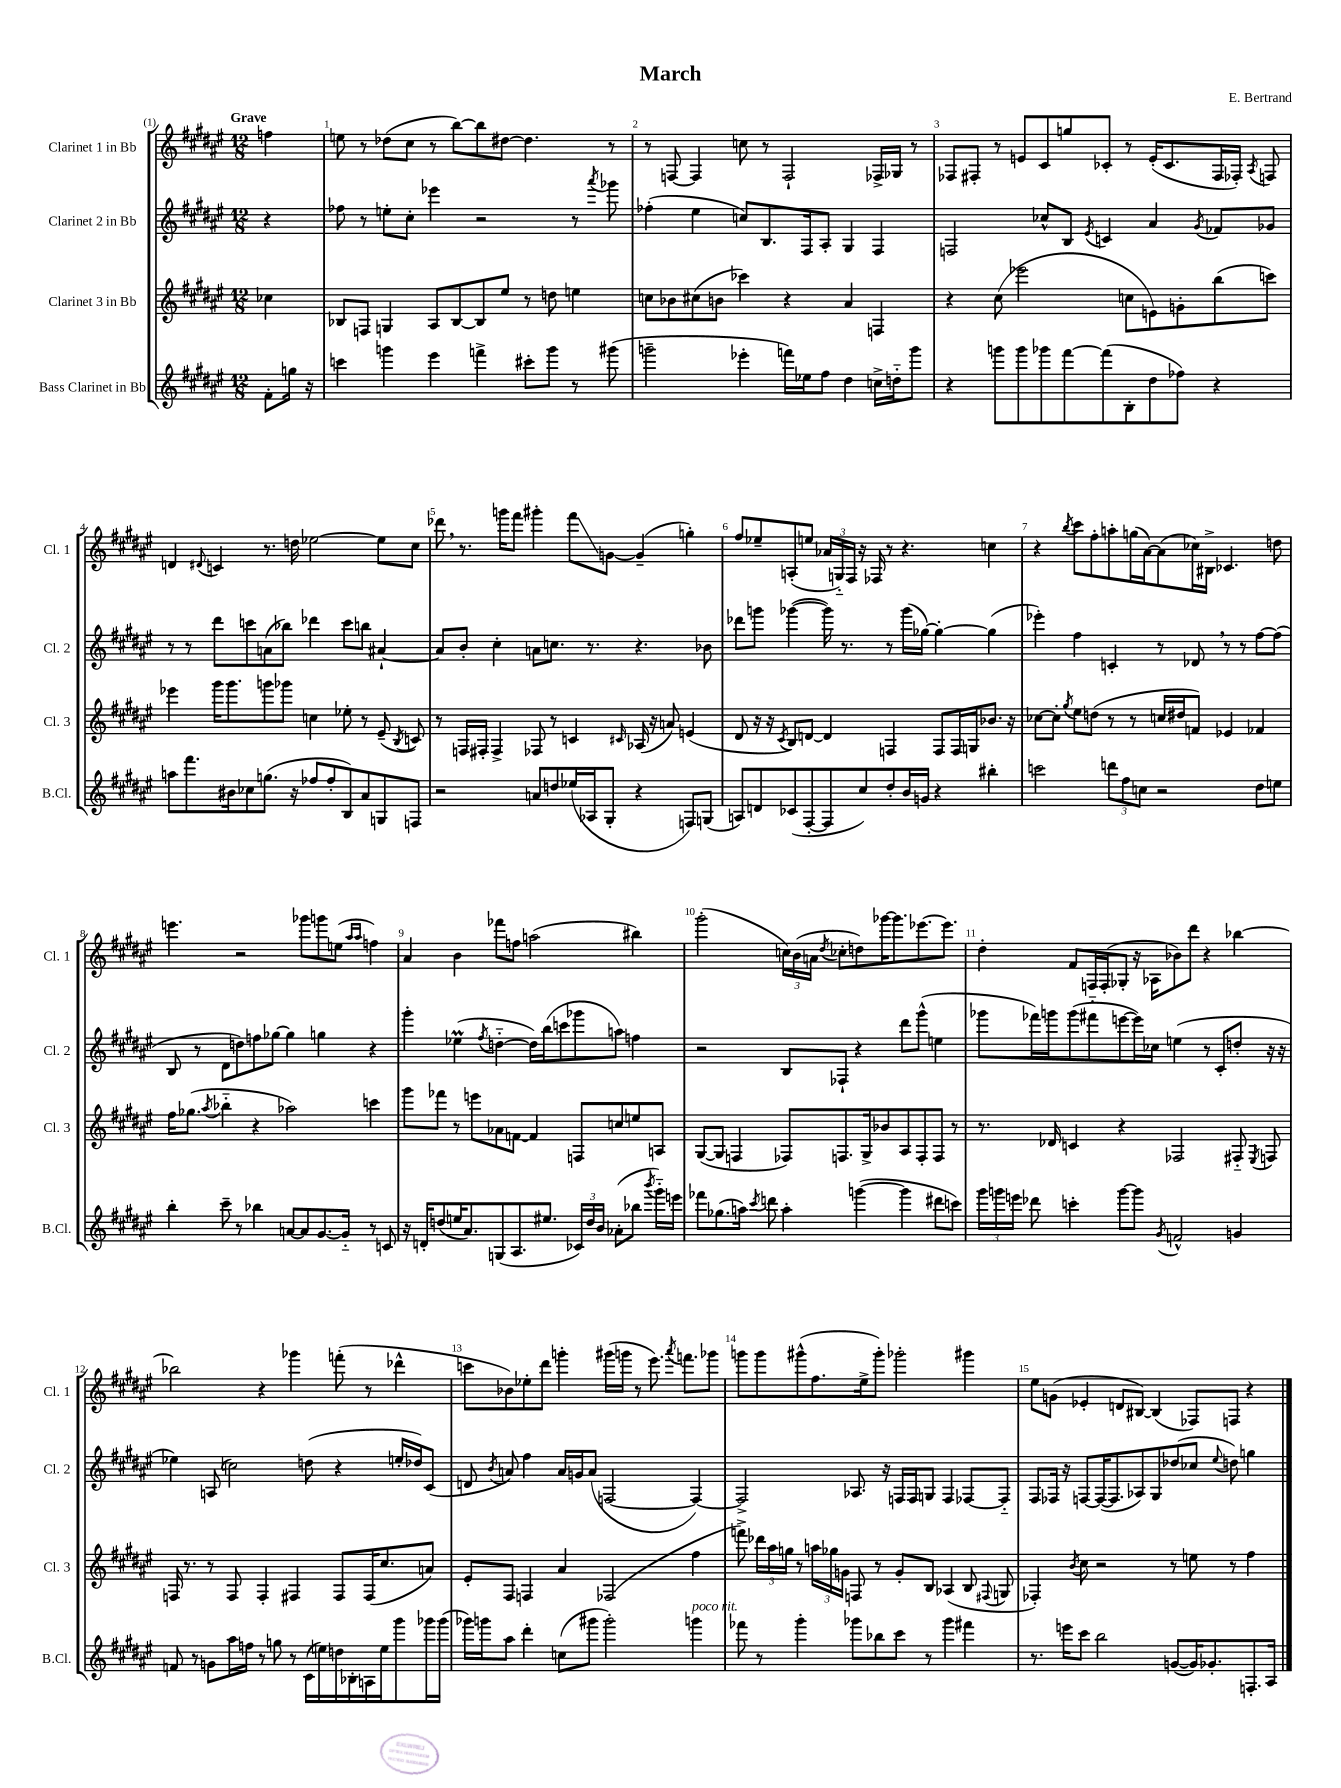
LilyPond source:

\header { title = "March" composer = "E. Bertrand" }
<<
\new StaffGroup <<
\new Staff = "s0" \with { instrumentName = "Clarinet 1 in Bb" shortInstrumentName = "Cl. 1" } {
    \clef treble \key fis \major \numericTimeSignature \time 12/8 \partial 4 \tempo "Grave"
    \autoBeamOff f''4 |
    e''8 r8 des''8[( cis''8] r8 b''8[~) b''8 dis''8]~ dis''4. r8 |
    r8 f8~ f4 c''8 r8 f2-! fes16[-> ges16] r8 |
    fes8[ fis8]-. r8 e'8[ cis'8 g''8 ces'8]-. r8 e'16[-.( ces'8. fis16 fes16]-.) \acciaccatura { ais8 } f8 |
    d'4 \appoggiatura { dis'8 } c'4 r8. d''16 ees''2~ ees''8[ cis''8] |
    des'''8 \breathe r8. g'''16[ fis'''8] gis'''4-. fis'''8[\glissando g'8]~ g'4--( g''4-.) |
    fis''8[ ees''8-- a8-.( e''8] \tuplet 3/2 { aes'16[ g16-_) fis16] } r16 fes16 r8 r4. c''4 |
    r4 \acciaccatura { b''8 } cis'''8[ fis''8-. a''8-. g''16( ais'16~) ais'8( ces''16) bis16]-> ces'4. d''8 |
    e'''4. r2 ges'''8[ g'''8 e''8]( \grace { ais''16[ ais''16] } f''4) |
    ais'4 b'4 fes'''8[ f''8] a''2( bis''4) |
    gis'''2-.( \tuplet 3/2 { c''16[) b'16( a'16] } \acciaccatura { dis''8 } ces''8[-. d''8) ges'''16~ ges'''8. ees'''8.~ ees'''8.] |
    dis''4-. fis'8[ f16 f16-.( ges8]-. r16 aes16[ bes'8) dis'''8] r4 bes''4~ |
    bes''2 r4 ges'''4 f'''8-.( r8 des'''4-^ |
    c'''8[ bes'8) ees''8-. dis'''8] g'''4-. gis'''16[( g'''16] r8 eis'''8.) \acciaccatura { ais'''8 } f'''8.[ ges'''8] |
    g'''8[ g'''8 gis'''8-^( fis''8. eis''16-> gis'''8]-.) ges'''2-. gis'''4 |
    eis''8[ g'8]( ees'4-. d'8[ bis8]~) bis4( fes8[) f8] r4 \bar "|." |
}
\new Staff = "s1" \with { instrumentName = "Clarinet 2 in Bb" shortInstrumentName = "Cl. 2" } {
    \clef treble \key fis \major \numericTimeSignature \time 12/8 \partial 4
    \autoBeamOff r4 |
    fes''8 r8 e''8[-. cis''8]-. ees'''4 r2 r8 \acciaccatura { ais'''8 } ges'''8 |
    fes''4-.( eis''4 c''8[) b8. fis16 ais8]-. gis4 fis4 |
    f2 ces''8[-^ b8] \acciaccatura { eis'8 } c'4 ais'4 \acciaccatura { gis'8 } fes'8[ ges'8] |
    r8 r8 dis'''8[ c'''8 a'8( bes''8]) des'''4 c'''8[ b''8] ais'4~-! |
    ais'8[ b'8]-. cis''4-. a'8[ c''8.] r8. r4. bes'8 |
    des'''8[ g'''8] ges'''4~( ges'''16) r8. r8 ges'''16[( ges''16]~) ges''4~-. ges''4( |
    ees'''4-.) fis''4 c'4-. r8 des'8 \breathe r8 r8 fis''8[~ fis''8]( |
    b8 r8 dis'8[ d''8) f''8 ges''8]~ ges''4 g''4 r4 |
    gis'''4-. ees''4\prall( \acciaccatura { fis''8 } d''4~-_ d''16[) b''16( c'''8 ges'''8 a''8]) f''4 |
    r2 b8[ fes8]-! r4 dis'''8[ gis'''8]-^( e''4 |
    ges'''8[ fes'''16) g'''16 g'''8( fis'''8-_ e'''8~ e'''16) ces''16] e''4( r8 cis'8[-. d''8]-. r16 r16 |
    ees''4) a8( c''2) d''8( r4 e''16[-. des''16) cis'8]( |
    d'8 \acciaccatura { b'8 } a'8) fis''4 a'16[ g'16 a'8]( f2~ f4~) |
    f2-> aes8. r16 f16[ f16 g8] f4 fes8[~ fes8]-_ |
    fis8[ fes16] r16 f8[~ f16~( f8. aes8) gis8 des''8( ces''8] \appoggiatura { eis''8 } d''8) g''4 \bar "|." |
}
\new Staff = "s2" \with { instrumentName = "Clarinet 3 in Bb" shortInstrumentName = "Cl. 3" } {
    \clef treble \key fis \major \numericTimeSignature \time 12/8 \partial 4
    \autoBeamOff ces''4 |
    bes8[ f8] g4 ais8[ bes8~ bes8 eis''8] r8 d''8 e''4 |
    c''8[ bes'8 cis''8( b'8] ces'''4) r4 ais'4 f4 |
    r4 cis''8( ees'''2 c''8[ e'8) g'8-. b''8( c'''8]) |
    ees'''4 gis'''16[ gis'''8. g'''8 ges'''8] c''4 ees''8-. r8 eis'8--( \acciaccatura { b8 } c'8) |
    r8 f16[ fis16]-. fis4-> fes8 r8 c'4 \grace { cis'16 } aes16( r16 a'8) e'4( |
    dis'8 r16 r16 \acciaccatura { cis'8 } b8[) d'8]~ d'4 f4 f8[ f16 g16 bes'8.] r16 |
    ces''8[~ ces''8]-. \acciaccatura { gis''8 } eis''8[ d''8]( r8 r8 c''16[ dis''16 f'8]) ees'4 fes'4 |
    fis''16[ ges''8.]( \acciaccatura { ais''8 } bes''4-_ r4 aes''2) c'''4 |
    gis'''8[ fes'''8] r8 e'''8[ aes'8 f'8]~ f'4 f8[ c''8 e''8 a8] |
    gis8[~( gis8] f4 fes8[) f8. gis16-> bes'8 ais8 f8-. f8] r8 |
    r8. des'16 c'4 r4 fes2 fis8-_ \acciaccatura { eis8 } f8 |
    f16 r8. r8 f8 f4-. fis4 fis8[ fis16( cis''8. a'8]) |
    eis'8[-. fis8] f4 ais'4 fes2( fis''4 |
    f'''8->) \tuplet 3/2 { des'''16[ ais''16 g''16] } r8 \tuplet 3/2 { a''16[ ges''16 g'16] } f8 r8 g'8[-. b8] aes4( b8 \appoggiatura { fis8 } g8 |
    fes4-.) \acciaccatura { b'8 } cis''8 r2 r8 e''8 r8 fis''4 \bar "|." |
}
\new Staff = "s3" \with { instrumentName = "Bass Clarinet in Bb" shortInstrumentName = "B.Cl." } {
    \clef treble \key fis \major \numericTimeSignature \time 12/8 \partial 4
    \autoBeamOff fis'8[-. g''16] r16 |
    c'''4 g'''4 eis'''4 f'''4-> cis'''8[-. g'''8] r8 gis'''8( |
    g'''2-- ees'''4-. f'''16[) ees''16 fis''8] dis''4 c''16[-> d''16-_ g'''8] |
    r4 g'''8[ g'''8 ges'''8 fis'''8~ fis'''8( b8-. dis''8 fes''8]) r4 |
    a''8[ fis'''8. bis'16 ces''8 g''8.]( r16 fes''8[ fes''8-. b8) ais'8 g8 f8] |
    r2 a'8[ d''8 ees''16( aes16 gis8]-. r4 f8[) g8]( |
    a8[) d'8 ces'8( fis8~-. fis8 cis''8) dis''8-. b'16 g'16] r4 bis''4-. |
    c'''2 \tuplet 3/2 { d'''8[ fis''8 c''8] } r2 dis''8[ e''8] |
    b''4-. cis'''8-- r8 bes''4 a'8[~ a'8 gis'8.~ gis'16]-_ r8 c'8 |
    r16 d'16[-. d''8( e''16 ais'8.) g8( ais8. eis''8.] \tuplet 3/2 { ces'16[) d''16 b'16] } aes'8[-.( bes''8] \acciaccatura { b'''8 } gis'''16[-_) e'''16] |
    fes'''8[ ges''8.( a''16]) \acciaccatura { cis'''8 } d'''8 a''4-. g'''4~( g'''4 dis'''8[ c'''8]) |
    \tuplet 3/2 { gis'''16[ g'''16 e'''16] } des'''8 c'''4-. g'''8[~ g'''8] \acciaccatura { gis'8 } f'2-^ g'4 |
    f'8 r8 g'8[ ais''16 f''16] r8 g''8 r8 cis'16[( e''16) d''16 bes16-. a16 e''16 gis'''8 ges'''16 ges'''16]( |
    ges'''16[) g'''16 ais''8] dis'''4-. c''8[( gis'''8] gis'''2-.) g'''4^\markup { \italic "poco rit." } |
    fes'''8 r8 gis'''4-. ges'''8[ bes''8 cis'''8] r8 ges'''4 fis'''4 |
    r8. e'''16[ cis'''8] b''2 g'8[~( g'16) ges'8.-. f8.-. ais16] \bar "|." |
}
>>
>>
\layout { \context { \Score \override BarNumber.break-visibility = ##(#f #t #t) barNumberVisibility = #all-bar-numbers-visible } }
